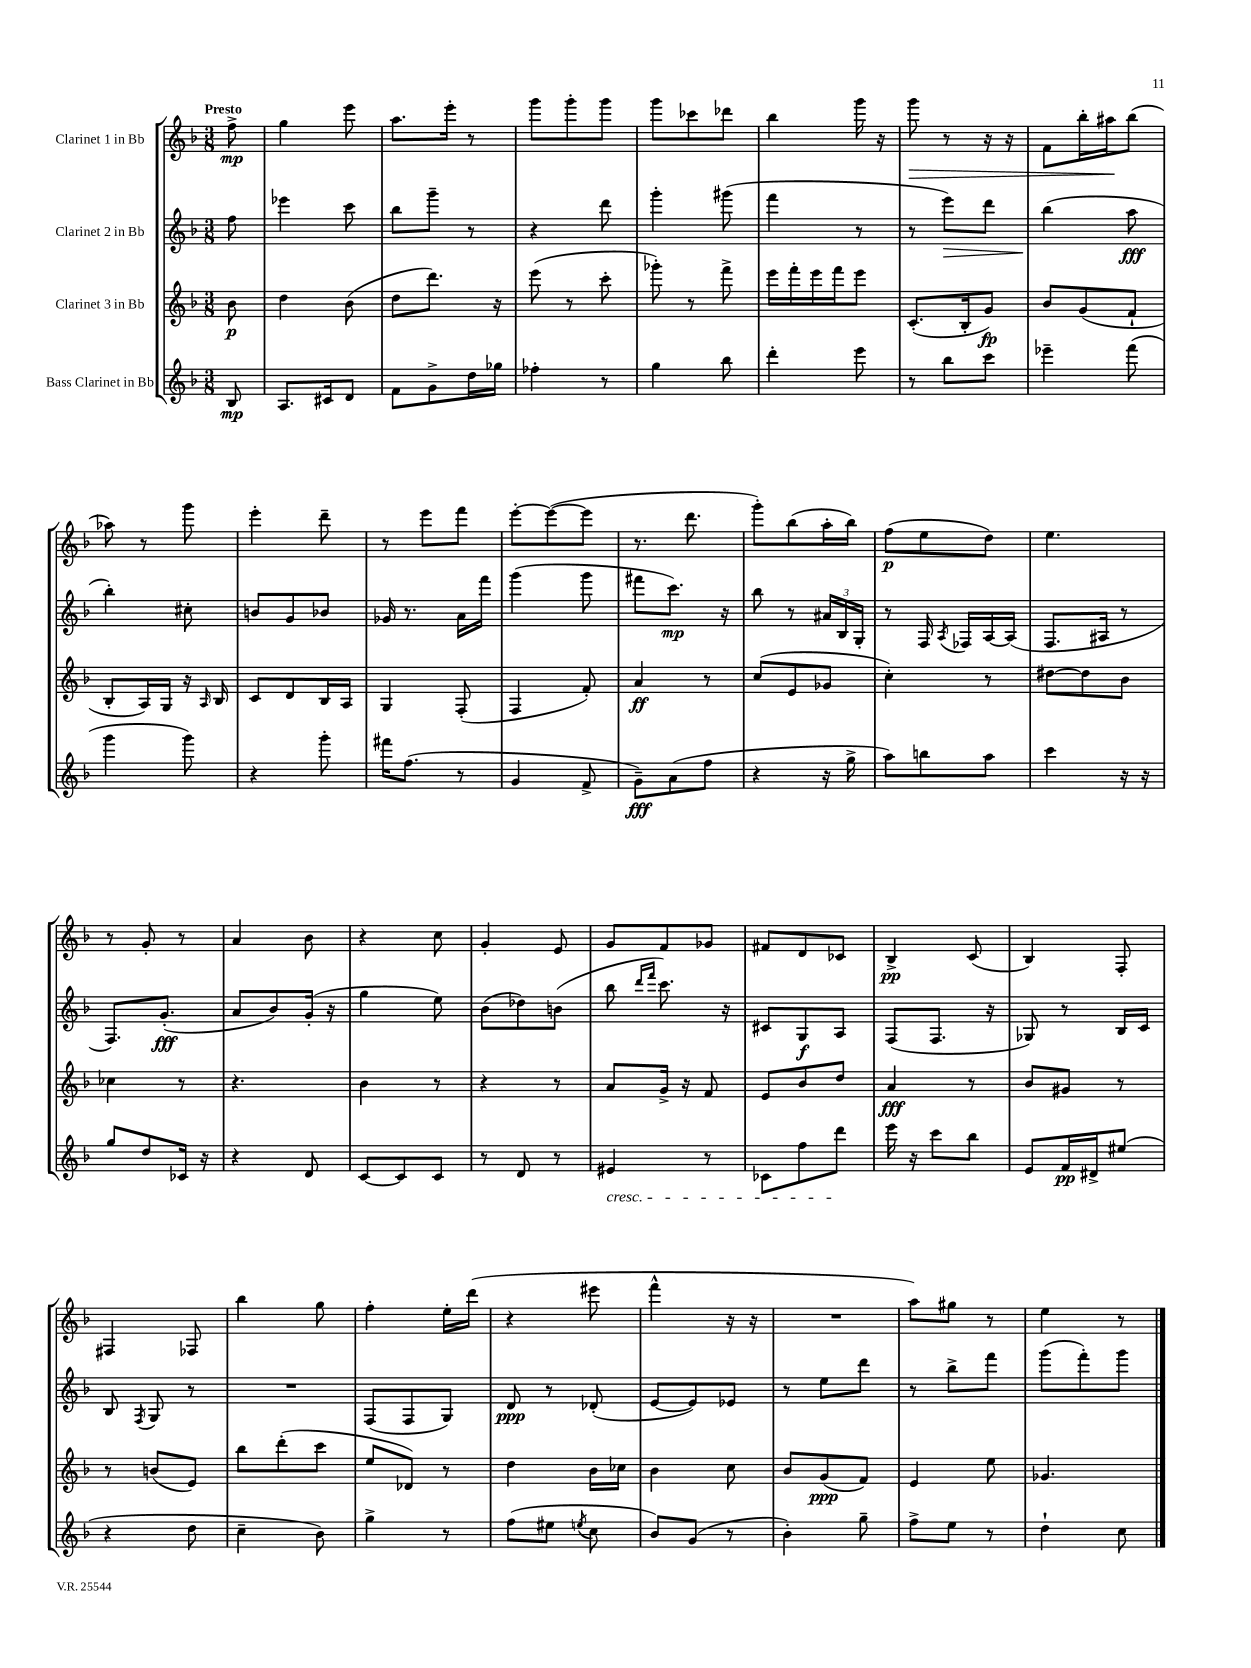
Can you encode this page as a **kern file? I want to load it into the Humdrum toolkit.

**kern	**dynam	**kern	**dynam	**kern	**dynam	**kern	**dynam
*part4	*part4	*part3	*part3	*part2	*part2	*part1	*part1
*staff4	*staff4	*staff3	*staff3	*staff2	*staff2	*staff1	*staff1
*I"Bass Clarinet in Bb	*	*I"Clarinet 3 in Bb	*	*I"Clarinet 2 in Bb	*	*I"Clarinet 1 in Bb	*
*clefG2	*	*clefG2	*	*clefG2	*	*clefG2	*
*k[b-]	*	*k[b-]	*	*k[b-]	*	*k[b-]	*
*M3/8	*	*M3/8	*	*M3/8	*	*M3/8	*
=	=	=	=	=	=	=	=
!	!	!	!	!	!	!LO:TX:a:B:t=Presto	!
8B-/	mp	8b-\	p	8ff\	.	8ff^\	mp
=1	=1	=1	=1	=1	=1	=1	=1
8.A/L	.	4dd\	.	4eee-X\	.	4gg\	.
16c#X/k	.	.	.	.	.	.	.
8d/J	.	(8b-\	.	8ccc\	.	8eee\	.
=2	=2	=2	=2	=2	=2	=2	=2
8f\L	.	8dd\L	.	8bb-\L	.	8.aa\L	.
8g^\	.	8.ddd\J)	.	8ggg~\J	.	.	.
.	.	.	.	.	.	16eee'\Jk	.
16dd\L	.	.	.	8r	.	8r	.
16gg-X\JJ	.	16r	.	.	.	.	.
=3	=3	=3	=3	=3	=3	=3	=3
4ff-X'\	.	(8eee\	.	4r	.	8ggg\L	.
.	.	8r	.	.	.	8ggg'\	.
8r	.	8ccc'\	.	8ddd\	.	8ggg\J	.
=4	=4	=4	=4	=4	=4	=4	=4
4gg\	.	8ggg-X'\)	.	4ggg'\	.	8ggg\L	.
.	.	8r	.	.	.	8ccc-X\	.
8bb-\	.	8fff^\	.	(8ggg#X\	.	8ddd-X\J	.
=5	=5	=5	=5	=5	=5	=5	=5
4ddd'\	.	16eee\LL	.	4fff\	.	4bb-\	.
.	.	16fff'\	.	.	.	.	.
.	.	16eee\	.	.	.	.	.
.	.	16fff\J	.	.	.	.	.
8eee\	.	8eee\J	.	8r	.	16ggg\	.
.	.	.	.	.	.	16r	.
=6	=6	=6	=6	=6	=6	=6	=6
!	!	!	!	!	!	!	!LO:HP:b
8r	.	(8.c'/L	.	8r	.	8ggg\	>
!	!	!	!	!	!LO:HP:b	!	!
8bb-\L	.	.	.	8eee\L)	>	8r	.
.	.	16B-'/k	.	.	.	.	.
8ccc\J	.	8g/J)	fp	8ddd\J	.	16r	.
.	.	.	.	.	.	16r	.
=7	=7	=7	=7	=7	=7	=7	=7
4eee-X~\	.	8b-/L	.	(4bb-\	.	8f\L	.
.	.	(8g/	.	.	.	16bb-'\L	.
.	.	.	.	.	.	16aa#X\J	.
(8fff\	.	8f`/J	.	8aa\	] fff	(8bb-\J	]
!!LO:LB:g=z
=8	=8	=8	=8	=8	=8	=8	=8
4ggg\	.	8B-'/L	.	4bb-'\)	.	8aa-X\)	.
.	.	16A/L)	.	.	.	8r	.
.	.	16G/JJ	.	.	.	.	.
8ggg\)	.	16r	.	8cc#X'\	.	8ggg\	.
.	.	16qqA/	.	.	.	.	.
.	.	16B-/	.	.	.	.	.
=9	=9	=9	=9	=9	=9	=9	=9
4r	.	8c/L	.	8bn/L	.	4eee'\	.
.	.	8d/	.	8g/	.	.	.
8ggg'\	.	16B-/L	.	8b-X/J	.	8ddd~\	.
.	.	16A/JJ	.	.	.	.	.
=10	=10	=10	=10	=10	=10	=10	=10
16fff#X\KL	.	4G/	.	16g-X/	.	8r	.
(8.ff\J	.	.	.	8.r	.	.	.
.	.	.	.	.	.	8eee\L	.
8r	.	(8F'/	.	16a\LL	.	8fff\J	.
.	.	.	.	16fff\JJ	.	.	.
=11	=11	=11	=11	=11	=11	=11	=11
4g/	.	4F/	.	(4ggg\	.	[8eee'\L	.
.	.	.	.	.	.	(8eee\_	.
8f^/	.	8f'/)	.	8ggg\	.	8eee\J]	.
=12	=12	=12	=12	=12	=12	=12	=12
8g~\L)	fff	4a/	ff	8fff#X\L	.	8.r	.
(8a\	.	.	.	8.ccc\J)	mp	.	.
.	.	.	.	.	.	8.ddd\	.
8ff\J	.	8r	.	.	.	.	.
.	.	.	.	16r	.	.	.
=13	=13	=13	=13	=13	=13	=13	=13
4r	.	(8cc/L	.	8bb-\	.	8ggg'\L)	.
.	.	8e/	.	8r	.	(8bb-\	.
16r	.	8g-X/J	.	24a#X/LL	.	16aa'\L	.
.	.	.	.	24B-/	.	.	.
16gg^\	.	.	.	.	.	16bb-\JJ)	.
.	.	.	.	24G'/JJ	.	.	.
=14	=14	=14	=14	=14	=14	=14	=14
8aa\L)	.	4cc'\)	.	8r	.	(8ff\L	p
8bbn\	.	.	.	16F/	.	8ee\	.
.	.	.	.	8qA/	.	.	.
.	.	.	.	16F-X/LL	.	.	.
8aa\J	.	8r	.	[16A/	.	8dd\J)	.
.	.	.	.	(16A/JJ]	.	.	.
=15	=15	=15	=15	=15	=15	=15	=15
4ccc\	.	[8dd#X\L	.	8.F/L	.	4.ee\	.
.	.	8dd#\]	.	.	.	.	.
.	.	.	.	16A#X/Jk	.	.	.
16r	.	8b-\J	.	8r	.	.	.
16r	.	.	.	.	.	.	.
!!LO:LB:g=z
=16	=16	=16	=16	=16	=16	=16	=16
8gg/L	.	4cc-X\	.	8.F/L)	.	8r	.
8dd/	.	.	.	.	.	8g'/	.
.	.	.	.	(8.g'/J	fff	.	.
16c-X/Jk	.	8r	.	.	.	8r	.
16r	.	.	.	.	.	.	.
=17	=17	=17	=17	=17	=17	=17	=17
4r	.	4.r	.	8a/L	.	4a/	.
.	.	.	.	8b-/)	.	.	.
8d/	.	.	.	(16g'/Jk	.	8b-\	.
.	.	.	.	16r	.	.	.
=18	=18	=18	=18	=18	=18	=18	=18
[8c/L	.	4b-\	.	4gg\	.	4r	.
8c/]	.	.	.	.	.	.	.
8c/J	.	8r	.	8ee\)	.	8cc\	.
=19	=19	=19	=19	=19	=19	=19	=19
8r	.	4r	.	(8b-\L	.	4g'/	.
8d/	.	.	.	8dd-X\)	.	.	.
8r	.	8r	.	(8bn\J	.	8e/	.
=20	=20	=20	=20	=20	=20	=20	=20
!LO:TX:b:i:t=cresc.	!	!	!	!	!	!	!
4e#X/	.	8a/L	.	8bb-\	.	8g/L	.
.	.	.	.	16qqddd/LL	.	.	.
.	.	.	.	16qqfff/JJ	.	.	.
.	.	16g^/Jk	.	8.ccc\)	.	8f/	.
.	.	16r	.	.	.	.	.
8r	.	8f/	.	.	.	8g-X/J	.
.	.	.	.	16r	.	.	.
=21	=21	=21	=21	=21	=21	=21	=21
8c-X\L	.	8e/L	.	8c#X/L	.	8f#X/L	.
8ff\	.	8b-/	.	8G/	f	8d/	.
8ddd\J	.	8dd/J	.	8A/J	.	8c-X/J	.
=22	=22	=22	=22	=22	=22	=22	=22
16eee\	.	4a/	fff	(8F/L	.	4B-^/	pp
16r	.	.	.	.	.	.	.
8ccc\L	.	.	.	8.F/J	.	.	.
8bb-\J	.	8r	.	.	.	(8c/	.
.	.	.	.	16r	.	.	.
=23	=23	=23	=23	=23	=23	=23	=23
8e/L	.	8b-/L	.	8G-X/)	.	4B-/)	.
16f/L	pp	8g#X/J	.	8r	.	.	.
16d#X^/J	.	.	.	.	.	.	.
(8ee#X/J	.	8r	.	16B-/LL	.	8F'/	.
.	.	.	.	16c/JJ	.	.	.
!!LO:LB:g=z
=24	=24	=24	=24	=24	=24	=24	=24
4r	.	8r	.	8B-/	.	4F#X/	.
.	.	.	.	8qF/	.	.	.
.	.	(8bn/L	.	8G/	.	.	.
8dd\	.	8e/J)	.	8r	.	8F-X/	.
=25	=25	=25	=25	=25	=25	=25	=25
4cc~\	.	8bb-\L	.	4.r	.	4bb-\	.
.	.	(8ddd'\	.	.	.	.	.
8b-\)	.	8ccc\J	.	.	.	8gg\	.
=26	=26	=26	=26	=26	=26	=26	=26
4gg^\	.	8ee/L	.	(8F/L	.	4ff'\	.
.	.	8d-X/J)	.	8F/	.	.	.
8r	.	8r	.	8G/J)	.	16ee'\LL	.
.	.	.	.	.	.	(16ddd\JJ	.
=27	=27	=27	=27	=27	=27	=27	=27
(8ff\L	.	4dd\	.	8d/	ppp	4r	.
8ee#X\J	.	.	.	8r	.	.	.
8qeen/	.	.	.	.	.	.	.
8cc\	.	16b-\LL	.	(8d-X'/	.	8eee#X\	.
.	.	16cc-X\JJ	.	.	.	.	.
=28	=28	=28	=28	=28	=28	=28	=28
8b-/L)	.	4b-\	.	[8e/L	.	4fff^^\	.
(8g/J	.	.	.	8e/])	.	.	.
8r	.	8cc\	.	8e-X/J	.	16r	.
.	.	.	.	.	.	16r	.
=29	=29	=29	=29	=29	=29	=29	=29
4b-'\)	.	8b-/L	.	8r	.	4.r	.
.	.	(8g/	ppp	8ee\L	.	.	.
8gg~\	.	8f/J)	.	8ddd\J	.	.	.
=30	=30	=30	=30	=30	=30	=30	=30
8ff^\L	.	4e/	.	8r	.	8aa\L)	.
8ee\J	.	.	.	8bb-^\L	.	8gg#X\J	.
8r	.	8ee\	.	8fff\J	.	8r	.
=31	=31	=31	=31	=31	=31	=31	=31
4dd`\	.	4.g-X/	.	(8ggg\L	.	4ee\	.
.	.	.	.	8fff'\)	.	.	.
8cc\	.	.	.	8ggg\J	.	8r	.
==	==	==	==	==	==	==	==
*-	*-	*-	*-	*-	*-	*-	*-
